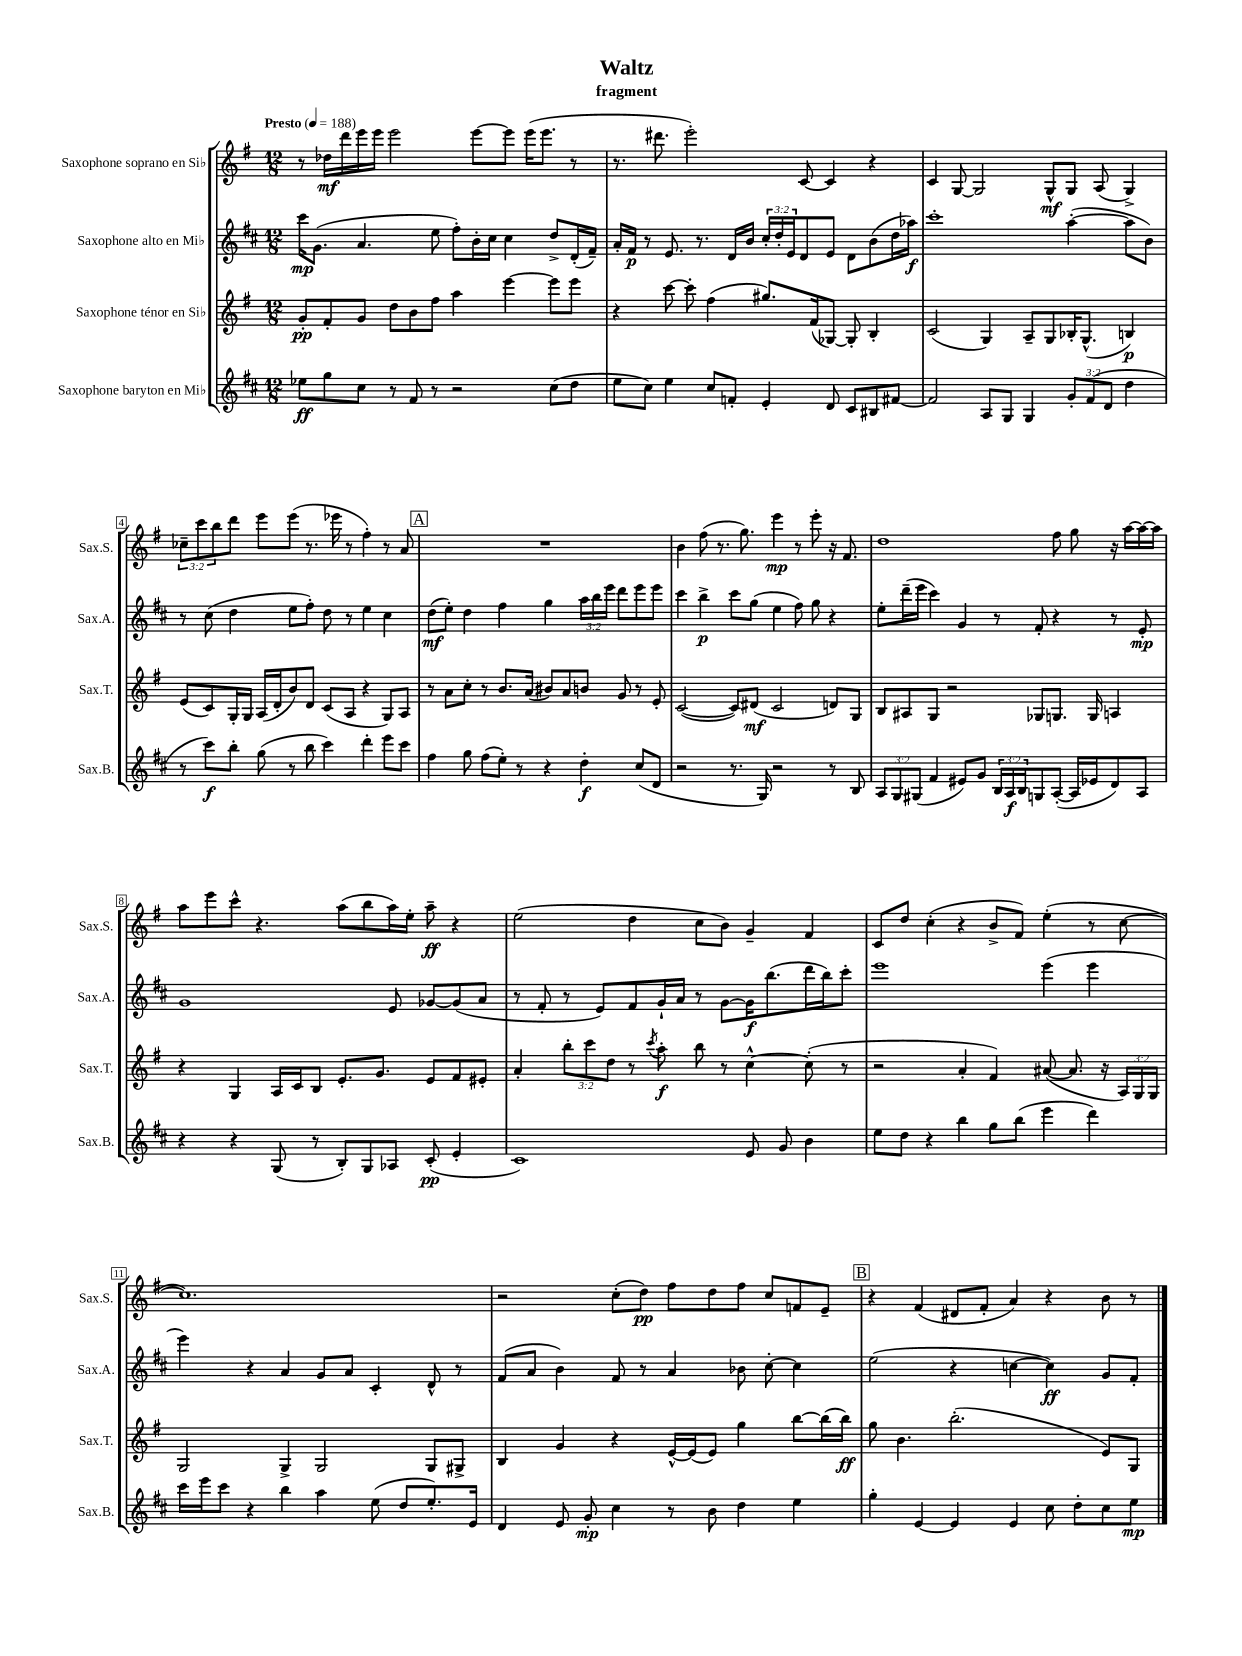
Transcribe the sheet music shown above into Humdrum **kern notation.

**kern	**kern	**kern	**kern
*staff4	*staff3	*staff2	*staff1
*clefG2	*clefG2	*clefG2	*clefG2
*k[f#c#]	*k[f#]	*k[f#c#]	*k[f#]
*M12/8	*M12/8	*M12/8	*M12/8
*MM188	*MM188	*MM188	*MM188
8ee-	8g'	16ccc#	8r
.	.	(8.g	.
8gg	8f#'	.	16dd-
.	.	.	16ddd
8cc#	8g	4.a	16eee
.	.	.	16eee
8r	8dd	.	2eee
8f#	8b	.	.
8r	8ff#	8ee	.
2r	4aa	8ff#')	.
.	.	16b'	[8eee
.	.	16cc#	.
.	[4eee	4cc#	8eee]
.	.	.	(16eee
.	.	.	8.eee
(8cc#	8eee]	8dd^	.
8dd	8eee	(16d'	8r
.	.	16f#~)	.
=	=	=	=
8ee	4r	16a'	8.r
.	.	16f#	.
8cc#)	.	8r	.
.	.	.	8.ddd#
4ee	[8ccc	8.e	.
.	8ccc']	.	2eee')
.	.	8.r	.
8cc#	(4ff#	.	.
8f'	.	16d	.
.	.	16b	.
4e'	8.gg#)	24cc#'	.
.	.	24dd'	.
.	.	24e	.
.	.	8d	[8c
.	(16f#	.	.
8d	[8G-)	8e	4c]
8c#	8G-']	8d	.
8B#	4B'	(8b	4r
[8f#	.	16dd	.
.	.	16aa-)	.
=	=	=	=
2f#]	(2c	1ccc#'	4c
.	.	.	[8G
.	.	.	2G]
8A	4G)	.	.
8G	.	.	.
4G	8A~	.	.
.	8G	.	8G^^
12g'	16B-'	([4aa'	8G
.	(8.G^^	.	.
(12f#	.	.	.
.	.	.	(8A
12d	.	.	.
4dd	4B)	8aa]	4G^)
.	.	8b)	.
=	=	=	=
8r	(8e	8r	12cc-~
.	.	.	12ccc
8ccc#)	8c)	(8cc#	.
.	.	.	12bb
8bb'	16G'	4dd	8ddd
.	16G	.	.
(8gg	(16A	.	8eee
.	16d'	.	.
8r	8b)	8ee	(8eee
8bb	8d	8ff#')	8.r
4ccc#)	(8c	8dd	.
.	.	.	16eee-
.	8A	8r	8r
4ddd'	4r	4ee	4ff#')
8eee	8G)	4cc#	8r
8ccc#	8A	.	8a
=	=	=	=
4ff#	8r	(8dd	1.r
.	8a	8ee')	.
8gg	8cc'	4dd	.
(8ff#	8r	.	.
8ee')	8.b	4ff#	.
8r	.	.	.
.	(16a	.	.
4r	8b#)	4gg	.
.	8a	.	.
4dd'	8b	24aa	.
.	.	24bb	.
.	.	24eee	.
.	8g	8ddd	.
(8cc#	8r	8eee	.
8d	8e'	8eee	.
=	=	=	=
2r	([2c	4ccc#	4b
.	.	4bb^	(8ff#
.	.	.	8.r
8.r	8c])	8ccc#	.
.	.	.	8.gg)
.	(8d#	(8gg	.
16G)	.	.	.
2r	2c	4ee	4eee
.	.	8ff#)	8r
.	.	8gg	8eee'
8r	8d)	4r	16r
.	.	.	8.f#
8B	8G	.	.
=	=	=	=
12A	8B	8ee'	1dd
12G	.	.	.
.	8A#	(16ddd~	.
(12G#	.	.	.
.	.	16eee	.
4f#	8G	4ccc#)	.
.	2r	.	.
8e#)	.	4g	.
8g	.	.	.
24B	.	8r	.
24A	.	.	.
24B	.	.	.
8G	8G-	8f#'	.
([8A'	8.G	4r	8ff#
16A]	.	.	8gg
16e-	16G	.	.
8d)	4A	8r	16r
.	.	.	[16aa
8A	.	8e'	16aa_
.	.	.	16aa]
=	=	=	=
4r	4r	1g	8aa
.	.	.	8eee
4r	4G	.	8ccc^^
.	.	.	4.r
(8G	16A	.	.
.	16c	.	.
8r	8B	.	.
8B')	8.e'	.	(8aa
8G	.	.	8bb
.	8.g	.	.
8A-	.	8e	16aa)
.	.	.	16ee'
(8c#'	8e	[8g-	8aa~
4e'	8f#	(8g-]	4r
.	8e#'	8a	.
=	=	=	=
1c#)	4a'	8r	(2ee
.	.	8f#'	.
.	12bb'	8r	.
.	12ccc	.	.
.	.	8e)	.
.	12dd	.	.
.	8r	8f#	4dd
.	8qccc	.	.
.	8aa'	16g`	.
.	.	16a	.
.	8bb	8r	8cc
.	8r	[8g	8b)
8e	[4cc^^	16g]	4g~
.	.	(8.bb	.
8g	.	.	.
4b	(8cc']	16ddd	4f#
.	.	16bb)	.
.	8r	8ccc#'	.
=	=	=	=
8ee	2r	1eee	8c
8dd	.	.	8dd
4r	.	.	(4cc'
4bb	4a'	.	4r
8gg	4f#)	.	8b^
(8bb	.	.	8f#)
4eee	([8a#	(4eee	(4ee'
.	8.a#]	.	.
4ddd)	.	4eee	8r
.	16r	.	.
.	24A)	.	[8cc
.	24G	.	.
.	24G	.	.
=	=	=	=
16ccc#	2G	4eee)	1.cc])
16eee	.	.	.
8ccc#	.	.	.
4r	.	4r	.
4bb	4G^	4a	.
4aa	2G	8g	.
.	.	8a	.
(8ee	.	4c#'	.
8dd	.	.	.
8.ee')	8G	8d^^	.
.	8G#^	8r	.
16e	.	.	.
=	=	=	=
4d	4B	(8f#	2r
.	.	8a	.
8e	4g	4b)	.
8g'	.	.	.
4cc#	4r	8f#	(8cc'
.	.	8r	8dd)
8r	[16e^^	4a	8ff#
.	(16e]	.	.
8b	8e)	.	8dd
4dd	4gg	8b-	8ff#
.	.	[8cc#'	8cc
4ee	[8bb	4cc#]	8f
.	(16bb]	.	8e~
.	16bb)	.	.
=	=	=	=
4gg'	8gg	(2ee	4r
.	4.b	.	.
[4e	.	.	(4f#
4e]	(2.bb'	4r	8d#
.	.	.	8f#'
4e	.	[4cc	4a)
8cc#	.	4cc])	4r
8dd'	.	.	.
8cc#	8e)	8g	8b
8ee	8G	8f#'	8r
==	==	==	==
*-	*-	*-	*-
